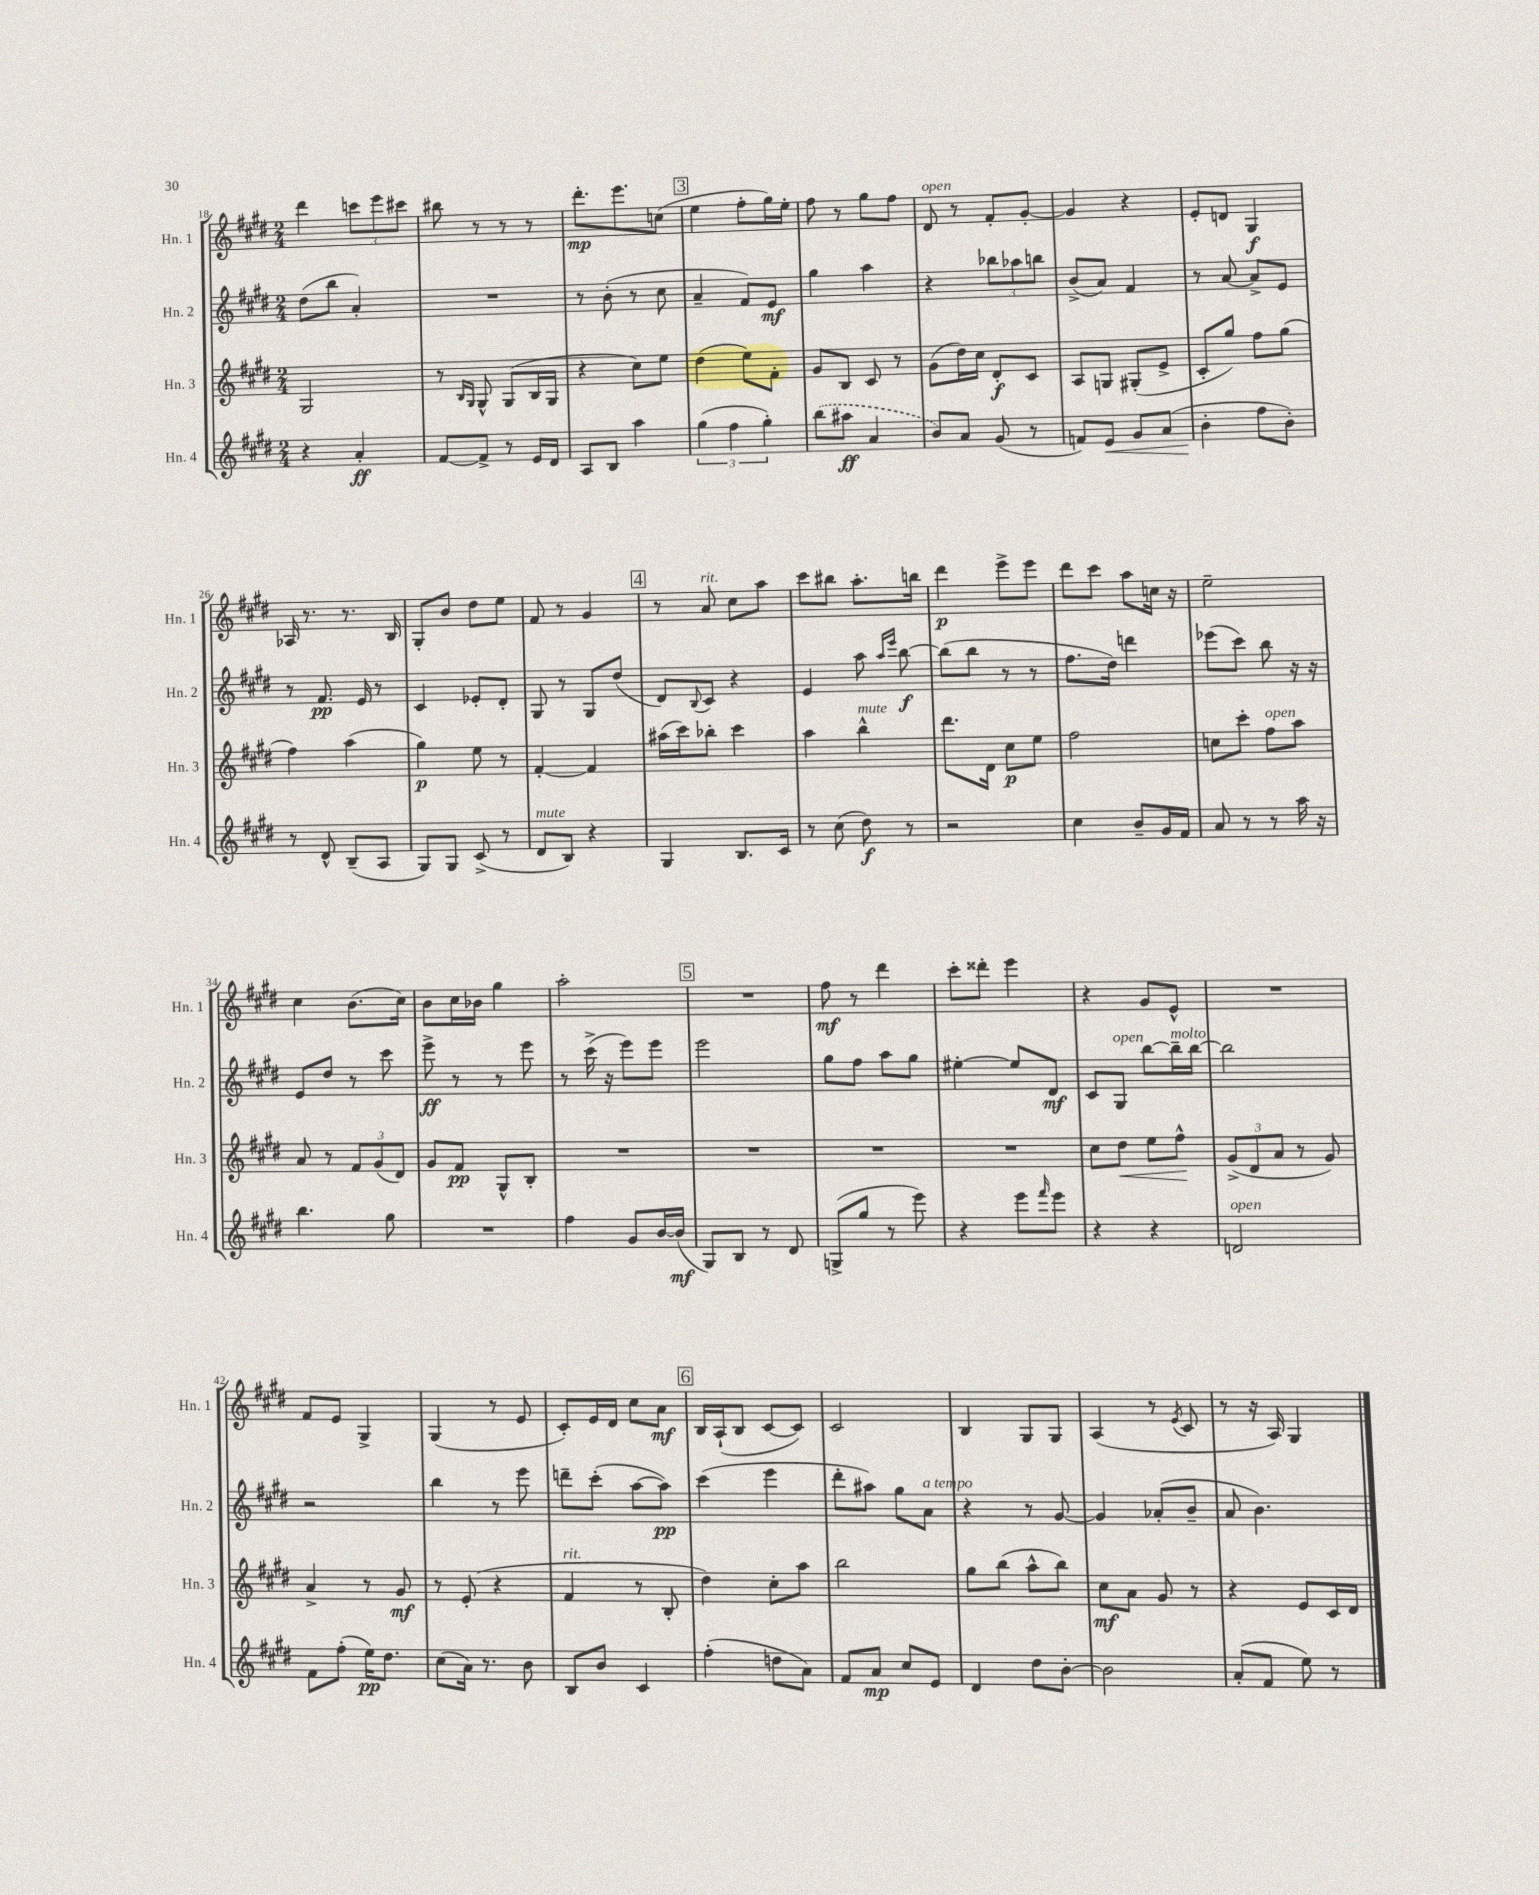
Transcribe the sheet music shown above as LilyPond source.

<<
\new StaffGroup <<
\new Staff = "s0" \with { instrumentName = "Hn. 1" shortInstrumentName = "Hn. 1" } {
    \clef treble \key e \major \numericTimeSignature \time 2/4
    dis'''4 \tuplet 3/2 { c'''8 e'''8 cis'''8 } |
    bis''8 r8 r8 r8 |
    dis'''8.-.\mp e'''8. c''8( |
    \mark \markup { \box "3" } e''4 fis''8-. gis''16) e''16-. |
    fis''8 r8 gis''8 fis''8 |
    dis'8^\markup { \italic "open" } r8 fis'8-. gis'8~-. |
    gis'4 r4 |
    e'8-. d'8 gis4\f |
    aes16 r8. r8. b16 |
    gis8-. b'8 dis''8 e''8 |
    fis'8 r8 gis'4 |
    \mark \markup { \box "4" } r8 a'8^\markup { \italic "rit." } cis''8 a''8 |
    cis'''8 bis''8 a''8.-. b''16 |
    dis'''4\p e'''8-> e'''8 |
    dis'''8 cis'''8 a''8 c''16 r16 |
    e''2-- |
    cis''4 b'8.( cis''16) |
    b'8 cis''16 bes'16 gis''4 |
    a''2-. |
    \mark \markup { \box "5" } R2 |
    fis''8\mf r8 dis'''4 |
    cis'''8-. disis'''8-. e'''4 |
    r4 gis'8 e'8-^ |
    R2 |
    fis'8 e'8 gis4-> |
    gis4( r8 e'8 |
    cis'8-.) e'16 dis'16 cis''8 a'8\mf |
    \mark \markup { \box "6" } b16 a16-!( b8 cis'8~ cis'8) |
    cis'2 |
    b4 gis8 gis8 |
    a4( r8 \acciaccatura { e'8 } cis'8 |
    r8 r16 a16) gis4 \bar "|." |
}
\new Staff = "s1" \with { instrumentName = "Hn. 2" shortInstrumentName = "Hn. 2" } {
    \clef treble \key e \major \numericTimeSignature \time 2/4
    dis''8( b''8 a'4-.) |
    R2 |
    r8 b'8-.( r8 cis''8 |
    \mark \markup { \box "3" } a'4-- fis'8) e'8\mf |
    gis''4 a''4 |
    r4 \tuplet 3/2 { bes''8 aes''8 b''8 } |
    b'8->( a'8) fis'4 |
    r8 a'8~ a'8-> e'8 |
    r8 fis'8.\pp e'16 r8 |
    cis'4 ees'8-. dis'8-. |
    gis8 r8 gis8 dis''8( |
    \mark \markup { \box "4" } dis'8) \appoggiatura { b8 } cis'8 r4 |
    e'4 a''8 \grace { a''16 e'''16 } b''8~\f |
    b''8( b''8 r8 r8 |
    fis''8. dis''16) d'''4 |
    ees'''8( cis'''8) b''8 r16 r16 |
    e'8 dis''8 r8 cis'''8 |
    e'''8->\ff r8 r8 e'''8 |
    r8 cis'''16->( r16 e'''8) e'''8 |
    \mark \markup { \box "5" } e'''2 |
    gis''8 fis''8 a''8 gis''8 |
    eis''4~-. eis''8 dis'8\mf |
    cis'8 gis8^\markup { \italic "open" } b''8~ b''16--^\markup { \italic "molto" } b''16~ |
    b''2 |
    r2 |
    b''4 r8 e'''8 |
    d'''8-- cis'''8-.( a''8~ a''8\pp) |
    \mark \markup { \box "6" } cis'''4( e'''4 |
    dis'''8-. ais''8) gis''8 a'8^\markup { \italic "a tempo" } |
    r4 r8 gis'8~ |
    gis'4 aes'8-.( b'8-- |
    a'8 b'4.) \bar "|." |
}
\new Staff = "s2" \with { instrumentName = "Hn. 3" shortInstrumentName = "Hn. 3" } {
    \clef treble \key e \major \numericTimeSignature \time 2/4
    gis2 |
    r8 \grace { b16 gis16 } gis8-^ gis8( b16 gis16 |
    r4 cis''8) e''8 |
    \mark \markup { \box "3" } dis''4( e''8) fis'8-. |
    gis'8 b8 cis'8 r8 |
    gis'8( dis''16) cis''16 dis'8-.\f cis'8 |
    a8 g8 gis8-.( e'8-> |
    cis'8-. gis''8) fis''8 gis''8( |
    fis''4) a''4( |
    gis''4\p) e''8 r8 |
    fis'4~-. fis'4 |
    \mark \markup { \box "4" } ais''16( cis'''16) bes''8-. cis'''4 |
    a''4 b''4-^^\markup { \italic "mute" } |
    dis'''8. dis'16 cis''8\p e''8 |
    fis''2 |
    c''8 cis'''8-. fis''8^\markup { \italic "open" } a''8 |
    a'8 r8 \tuplet 3/2 { fis'8 gis'8( dis'8) } |
    gis'8 fis'8\pp gis8-^ b8-. |
    R2 |
    \mark \markup { \box "5" } R2 |
    R2 |
    R2 |
    cis''8 dis''8\< e''8 fis''8-^\! |
    \tuplet 3/2 { gis'8->( dis'8 a'8 } r8 gis'8) |
    a'4-> r8 gis'8\mf |
    r8 e'8-.( r4 |
    fis'4^\markup { \italic "rit." } r8 b8-. |
    \mark \markup { \box "6" } dis''4) cis''8-. a''8 |
    b''2 |
    gis''8 b''8( a''8-^ b''8) |
    cis''8\mf a'8 gis'8 r8 |
    r4 e'8 cis'16 dis'16 \bar "|." |
}
\new Staff = "s3" \with { instrumentName = "Hn. 4" shortInstrumentName = "Hn. 4" } {
    \clef treble \key e \major \numericTimeSignature \time 2/4
    r4 a'4-.\ff |
    fis'8~ fis'8-> r8 e'16 dis'16 |
    a8 b8 a''4 |
    \mark \markup { \box "3" } \tuplet 3/2 { gis''4( fis''4 gis''4-.) } |
    \once \slurDashed b''8( ais''8\ff a'4 |
    b'8) a'8 gis'8( r8 |
    f'8) e'8\< gis'8 a'8( |
    b'4-.\! fis''8 b'8-.) |
    r8 dis'8-^ b8--( a8 |
    gis8) gis8 cis'8->( r8 |
    dis'8^\markup { \italic "mute" } b8) r4 |
    \mark \markup { \box "4" } gis4 b8. cis'16 |
    r8 cis''8( dis''8\f) r8 |
    r2 |
    cis''4 b'8-- gis'16 fis'16 |
    a'8 r8 r8 a''16 r16 |
    b''4. gis''8 |
    R2 |
    fis''4 gis'8 b'16~ b'16\mf( |
    \mark \markup { \box "5" } gis8) b8 r8 dis'8 |
    g8->( gis''8 r8 e'''8) |
    r4 e'''8 \grace { fis'''16 } e'''8 |
    r4 r4 |
    d'2^\markup { \italic "open" } |
    fis'8 fis''8-.( e''16\pp) dis''8. |
    cis''8( a'16) r8. b'8 |
    b8 b'8 cis'4 |
    \mark \markup { \box "6" } fis''4-.( d''8 a'8) |
    fis'8 a'8\mp cis''8 e'8 |
    dis'4 dis''8 b'8~-. |
    b'2 |
    a'8-.( fis'8 e''8) r8 \bar "|." |
}
>>
>>
\layout { \context { \Score currentBarNumber = #18 } }
